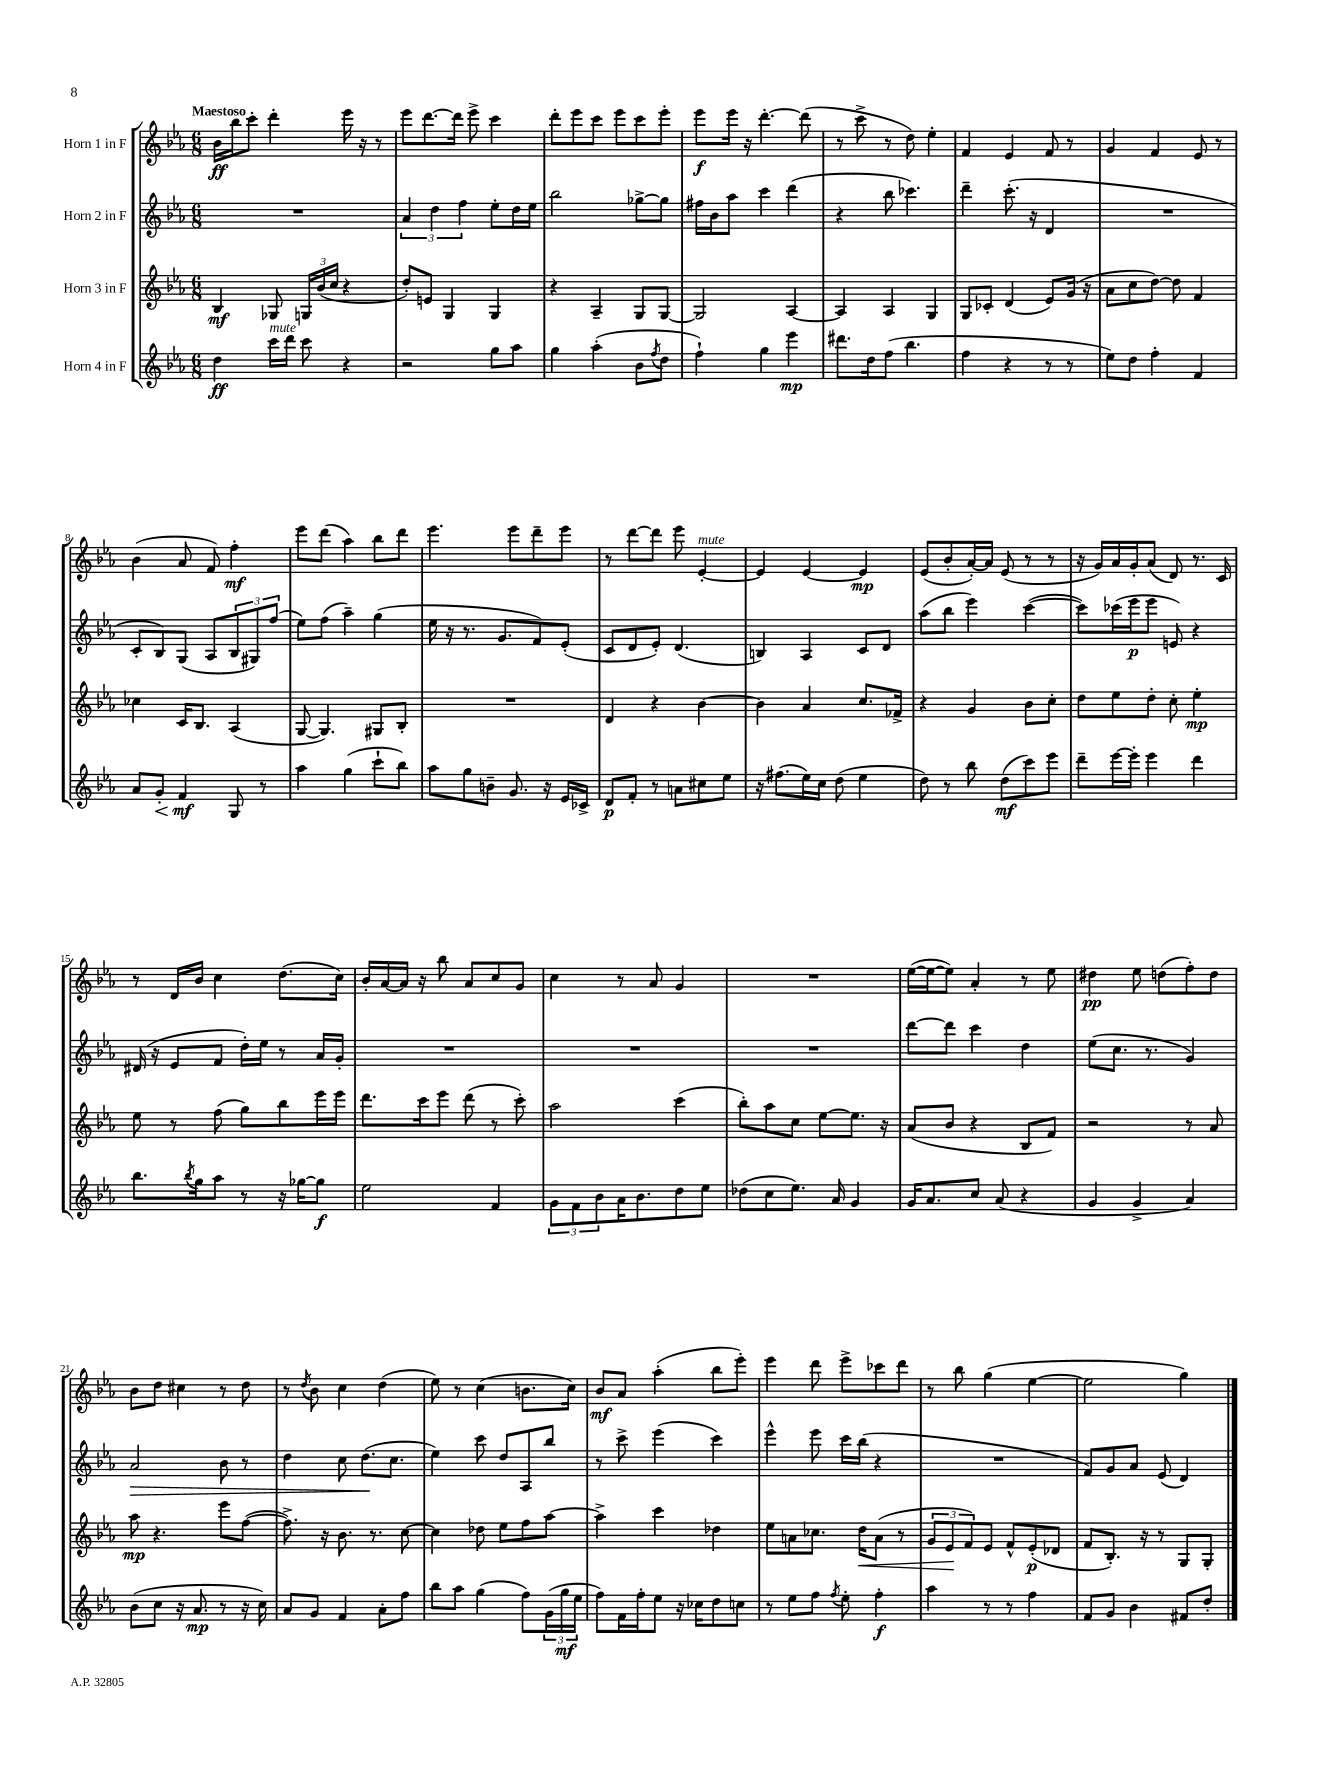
<<
\new StaffGroup <<
\new Staff = "s0" \with { instrumentName = "Horn 1 in F" } {
    \clef treble \key ees \major \numericTimeSignature \time 6/8 \tempo "Maestoso"
    bes'16\ff bes''16 c'''8-. d'''4-. ees'''16 r16 r8 |
    ees'''8 d'''8.~ d'''16 ees'''8-> c'''4 |
    d'''8-. ees'''8 c'''8 ees'''8 c'''8 ees'''8-. |
    ees'''8\f ees'''16 r16 d'''4.~-. d'''8( |
    r8 c'''8-> r8 d''8) ees''4-. |
    f'4 ees'4 f'8 r8 |
    g'4 f'4 ees'8 r8 |
    bes'4( aes'8 f'8) f''4-.\mf |
    ees'''8 d'''8( aes''4) bes''8 d'''8 |
    ees'''4. ees'''8 d'''8-- ees'''8 |
    r8 d'''8~ d'''8 ees'''8 ees'4~-.^\markup { \italic "mute" } |
    ees'4 ees'4~ ees'4\mp |
    ees'8( bes'8-. aes'16~-.) aes'16 ees'8( r8 r8 |
    r16 g'16) aes'16 g'16-. aes'8( d'8) r8. c'16 |
    r8 d'16 bes'16 c''4 d''8.( c''16) |
    bes'16-. aes'16~ aes'16 r16 bes''8 aes'8 c''8 g'8 |
    c''4 r8 aes'8 g'4 |
    R2. |
    ees''16~( ees''16~ ees''8) aes'4-. r8 ees''8 |
    dis''4\pp ees''8 d''8( f''8-.) d''8 |
    bes'8 d''8 cis''4 r8 d''8 |
    r8 \acciaccatura { d''8 } bes'8 c''4 d''4( |
    ees''8) r8 c''4( b'8. c''16) |
    bes'8\mf aes'8 aes''4-.( bes''8 ees'''8-.) |
    ees'''4 d'''8 ees'''8-> ces'''8 d'''8 |
    r8 bes''8 g''4( ees''4~ |
    ees''2 g''4) \bar "|." |
}
\new Staff = "s1" \with { instrumentName = "Horn 2 in F" } {
    \clef treble \key ees \major \numericTimeSignature \time 6/8
    R2. |
    \tuplet 3/2 { aes'4 d''4 f''4 } ees''8-. d''16 ees''16 |
    bes''2 ges''8~-> ges''8 |
    fis''16 bes'16 aes''8 c'''4 d'''4( |
    r4 bes''8 ces'''4.) |
    d'''4-- c'''8.-.( r16 d'4 |
    R2. |
    c'8-. bes8) g8( aes8 \tuplet 3/2 { bes8 gis8) f''8( } |
    ees''8) f''8( aes''4--) g''4( |
    ees''16 r16 r8. g'8. f'8) ees'8-.( |
    c'8 d'8 ees'8-.) d'4.( |
    b4) aes4 c'8 d'8 |
    aes''8( bes''8 ees'''4) c'''4~( |
    c'''8) ces'''16( ees'''16\p ees'''8 e'8) r4 |
    dis'16( r16 ees'8 f'8 d''16-.) ees''16 r8 aes'16 g'16-. |
    R2. |
    R2. |
    R2. |
    d'''8~ d'''8 c'''4 d''4 |
    ees''8( c''8. r8. g'4) |
    aes'2\> bes'8 r8 |
    d''4 c''8 d''8.\!( c''8. |
    ees''4) c'''8 d''8 aes8 bes''8 |
    r8 c'''8-> ees'''4( c'''4) |
    ees'''4-^ ees'''8 c'''16 bes''16( r4 |
    R2. |
    f'8) g'8 aes'8 ees'8( d'4) \bar "|." |
}
\new Staff = "s2" \with { instrumentName = "Horn 3 in F" } {
    \clef treble \key ees \major \numericTimeSignature \time 6/8
    bes4\mf ges8 \tuplet 3/2 { g16 bes'16( c''16 } r4 |
    d''8-.) e'8 g4 g4 |
    r4 aes4-- g8 g8~ |
    g2 aes4~ |
    aes4 aes4 g4 |
    g8 ces'8-. d'4( ees'8) g'16( r16 |
    aes'8 c''8 d''8~) d''8 f'4 |
    ces''4 c'16 bes8. aes4( |
    g8~ g4.) gis8 bes8-. |
    R2. |
    d'4 r4 bes'4~ |
    bes'4 aes'4 c''8. fes'16-> |
    r4 g'4 bes'8 c''8-. |
    d''8 ees''8 d''8-. c''8-. ees''4-.\mp |
    ees''8 r8 f''8( g''8) bes''8 ees'''16 ees'''16 |
    d'''8. c'''16 ees'''8 d'''8( r8 c'''8-.) |
    aes''2 c'''4( |
    bes''8-.) aes''8 c''8 ees''8~ ees''8. r16 |
    aes'8( bes'8 r4 bes8 f'8) |
    r2 r8 aes'8 |
    aes''8\mp r4. ees'''8 f''8~( |
    f''8.->) r16 bes'8. r8. c''8~ |
    c''4 des''8 ees''8 f''8 aes''8~ |
    aes''4-> c'''4 des''4 |
    ees''8 a'8 ces''8. d''16\< a'8( r8 |
    \tuplet 3/2 { g'8 ees'8\! f'8) } ees'8 f'8-^ ees'8-.\p( des'8 |
    f'8 bes8.-.) r16 r8 g8 g8-. \bar "|." |
}
\new Staff = "s3" \with { instrumentName = "Horn 4 in F" } {
    \clef treble \key ees \major \numericTimeSignature \time 6/8
    d''4\ff c'''16^\markup { \italic "mute" } d'''16 c'''8 r4 |
    r2 g''8 aes''8 |
    g''4 aes''4-.( bes'8 \acciaccatura { f''8 } d''8 |
    f''4-!) g''4 ees'''4\mp |
    dis'''8. d''16 f''8( bes''4. |
    f''4 r4 r8 r8 |
    ees''8) d''8 f''4-. f'4 |
    aes'8 g'8-.\< f'4\mf\! g8 r8 |
    aes''4 g''4( c'''8-! bes''8) |
    aes''8 g''8 b'8-- g'8. r16 ees'16 ces'16-> |
    d'8\p f'8-. r8 a'8 cis''8 ees''8 |
    r16 fis''8.( ees''16) c''16 d''8( ees''4 |
    d''8) r8 bes''8 d''8\mf( c'''8) ees'''8 |
    d'''8-- ees'''16~ ees'''16-. ees'''4 d'''4 |
    bes''8. \acciaccatura { bes''8 } g''16 aes''8 r8 r16 ges''16~ ges''8\f |
    ees''2 f'4 |
    \tuplet 3/2 { g'8 f'8 bes'8 } aes'16 bes'8. d''8 ees''8 |
    des''8( c''8 ees''8.) aes'16 g'4 |
    g'16 aes'8. c''8 aes'8( r4 |
    g'4 g'4-> aes'4) |
    bes'8( c''8 r16 aes'8.\mp r8 r16 c''16) |
    aes'8 g'8 f'4 aes'8-. f''8 |
    bes''8 aes''8 g''4( f''8) \tuplet 3/2 { g'16( g''16\mf ees''16 } |
    f''8) f'16 f''16-. ees''8 r16 ces''16 d''8 c''8 |
    r8 ees''8 f''8 \acciaccatura { f''8 } ees''8-. f''4-.\f |
    aes''4 r8 r8 f''4 |
    f'8 g'8 bes'4 fis'8 d''8-. \bar "|." |
}
>>
>>
